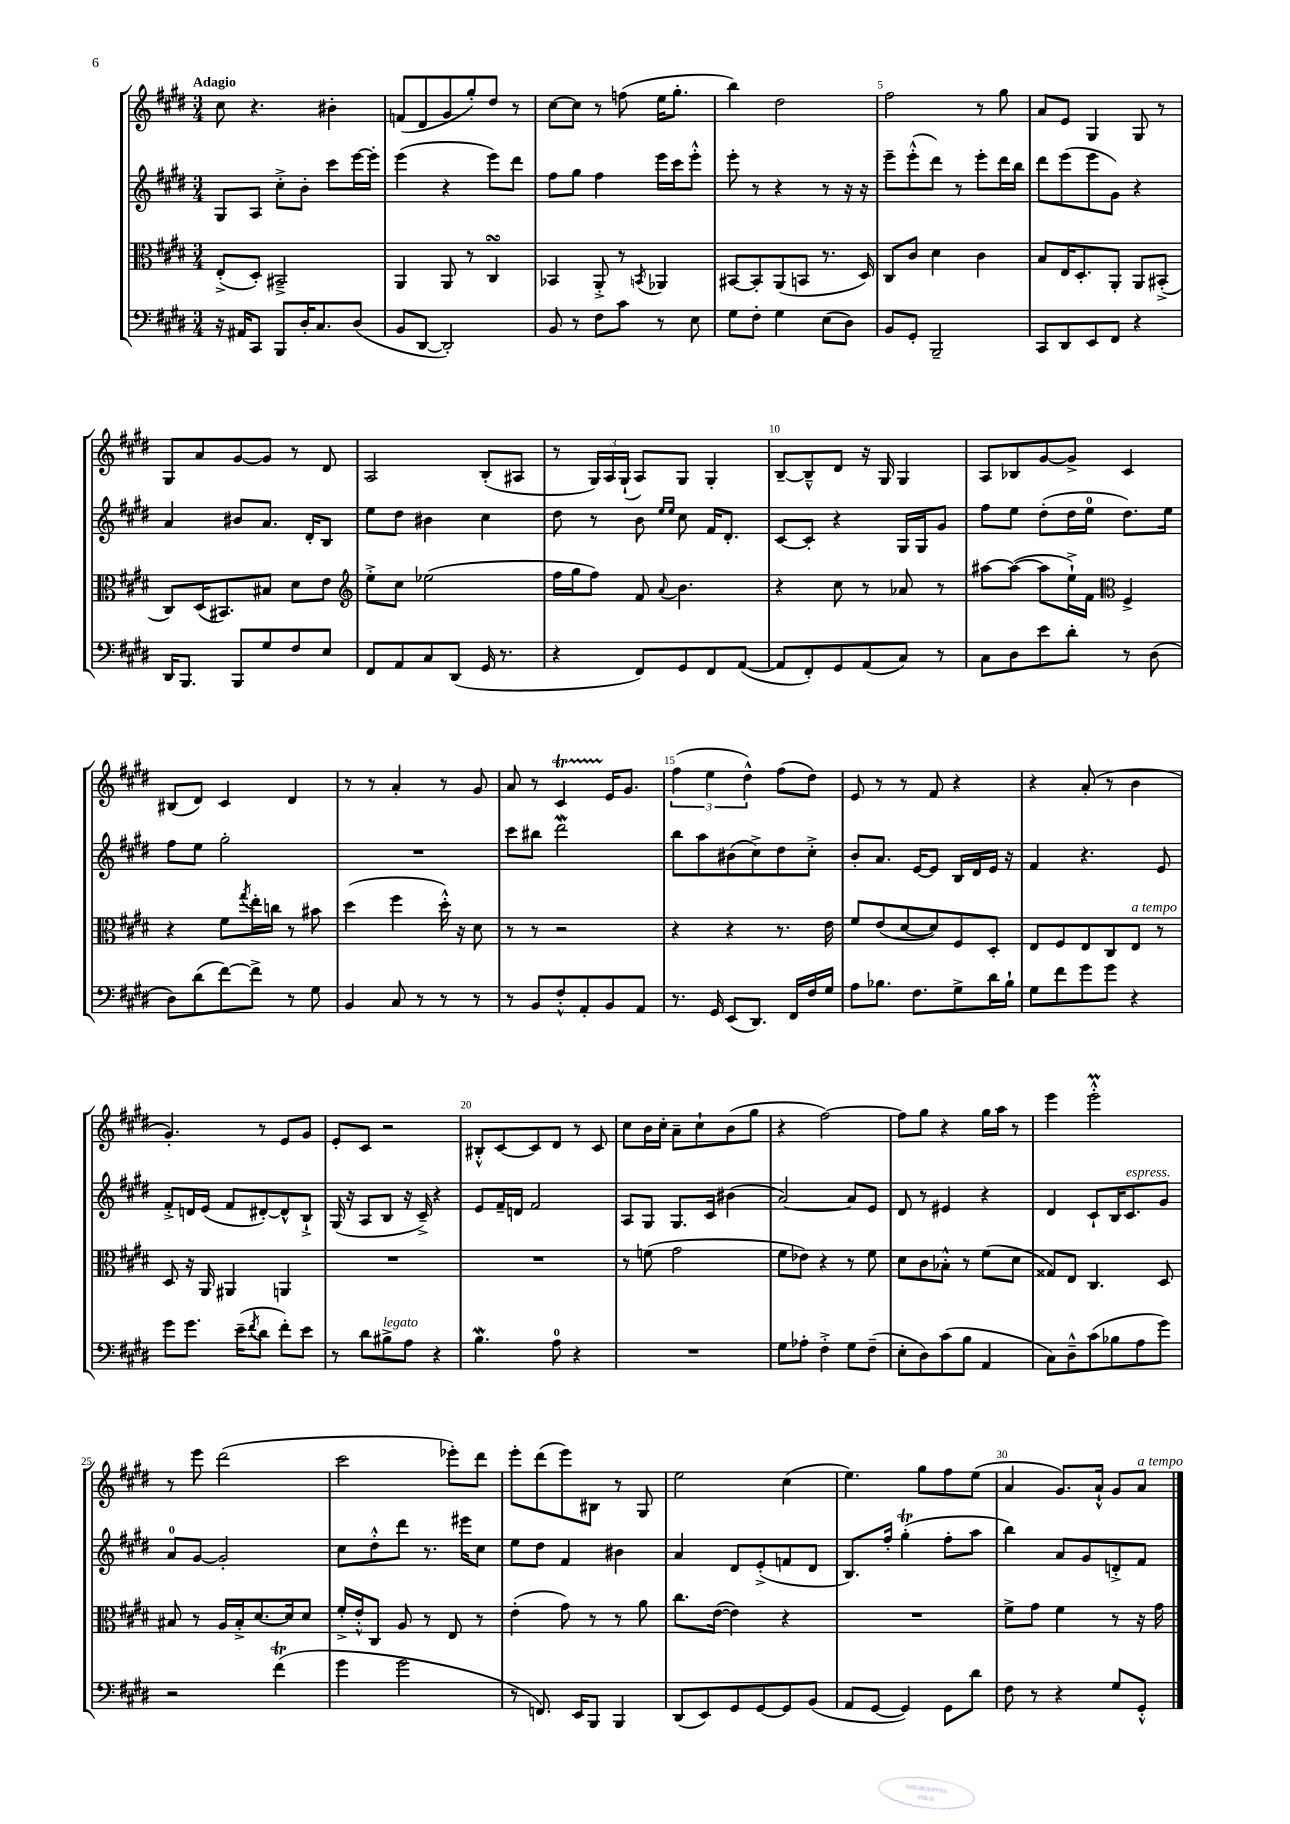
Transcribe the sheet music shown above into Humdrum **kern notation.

**kern	**kern	**kern	**kern
*staff4	*staff3	*staff2	*staff1
*clefF4	*clefC3	*clefG2	*clefG2
*k[f#c#g#d#]	*k[f#c#g#d#]	*k[f#c#g#d#]	*k[f#c#g#d#]
*M3/4	*M3/4	*M3/4	*M3/4
16r	(8E'^	8G#	8cc#
16AA#	.	.	.
8CC#	8D#')	8A	4.r
8BBB	2BB#~^	8cc#'^	.
16D#'	.	8b'	.
8.C#	.	.	.
.	.	8ccc#	4b#'
(8D#	.	[16eee	.
.	.	16eee']	.
=	=	=	=
8BB	4AA	(4eee	(8f
[8DD#	.	.	8d#
2DD#'])	8AA	4r	8g#
.	8r	.	8gg#')
.	4C#	8eee)	8dd#
.	.	8ddd#	8r
=	=	=	=
8BB	4BB-	8ff#	[8cc#
8r	.	8gg#	8cc#]
8F#	8AA'^	4ff#	8r
8c#	8r	.	(8ff
.	8qBB	.	.
8r	4AA-	16eee	16ee
.	.	16ccc#	8.gg#'
8E	.	8eee'^^	.
=	=	=	=
8G#	[8BB#	8eee'	4bb)
8F#'	8BB#']	8r	.
4G#	(8AA	4r	2dd#
.	8BB	.	.
(8E	8.r	8r	.
8D#)	.	16r	.
.	16D#)	16r	.
=	=	=	=
8BB	8C#	8eee~	2ff#
8GG#'	8c#	(8eee'^^	.
2BBB~	4d#	8ddd#)	.
.	.	8r	.
.	4c#	8eee'	8r
.	.	16ddd#	8gg#
.	.	16bb	.
=	=	=	=
8CC#	8B	8ddd#	8a
8DD#	16E	(8eee	8e
.	8.D#'	.	.
8EE	.	8eee	4G#
8FF#	8AA'	8g#)	.
4r	8AA	4r	8G#
.	(8BB#'^	.	8r
=	=	=	=
16DD#	8C#)	4a	8G#
8.BBB	.	.	.
.	(16D#	.	8a
.	8.BB#)	.	.
8BBB	.	8b#	[8g#
8G#	8B#	8.a	8g#]
8F#	8d#	.	8r
.	.	16d#'	.
8E	8e	8B	8d#
=	=	=	=
*	*clefG2	*	*
8FF#	8ee'^	8ee	2A
8AA	8cc#	8dd#	.
8C#	(2ee-	4b#	.
(8DD#	.	.	.
16GG#	.	4cc#	(8B'
8.r	.	.	.
.	.	.	8A#
=	=	=	=
4r	16ff#	8dd#	8r
.	16gg#	.	.
.	8ff#)	8r	24G#)
.	.	.	24A
.	.	.	(24G#`
8FF#)	8f#	8b	8A)
.	.	16qqee	.
.	8qqa	16qqee	.
8GG#	4.b	8cc#	8G#
8FF#	.	16f#	4G#'
.	.	8.d#'	.
([8AA	.	.	.
=	=	=	=
8AA]	4r	[8c#	[8B~
8FF#')	.	8c#']	8B~^^]
8GG#	8cc#	4r	8d#
(8AA	8r	.	16r
.	.	.	16G#
8C#)	8a-	16G#	4G#
.	.	16G#	.
8r	8r	8g#	.
=	=	=	=
8C#	[8aa#	8ff#	8A
8D#	(8aa#_	8ee	8B-
8e	8aa#]	(8dd#'	[8g#
8d#'	16ee`^)	16dd#	8g#^]
.	16f#	16ee	.
*	*clefC3	*	*
8r	4F#^	8.dd#)	4c#
(8D#	.	.	.
.	.	16ee	.
=	=	=	=
8D#)	4r	8ff#	(8B#
(8d#	.	8ee	8d#)
[8f#)	8f#	2gg#'	4c#
.	8qgg#	.	.
8f#^]	16ee'	.	.
.	16cc	.	.
8r	8r	.	4d#
8G#	8b#	.	.
=	=	=	=
4BB	(4dd#	2.r	8r
.	.	.	8r
8C#	4ff#	.	4a'
8r	.	.	.
8r	16dd#'^^)	.	8r
.	16r	.	.
8r	8d#	.	8g#
=	=	=	=
8r	8r	8ccc#	8a
8BB	8r	8bb#	8r
8F#'^^	2r	2ddd#	4c#
8AA'	.	.	.
8BB	.	.	16e
.	.	.	8.g#
8AA	.	.	.
=	=	=	=
8.r	4r	8bb	(6ff#
.	.	8aa	.
.	.	.	6ee
16GG#	.	.	.
(8EE	4r	(8b#	.
.	.	.	6dd#^^)
8.DD#)	.	8cc#^)	.
.	8.r	8dd#	(8ff#
16FF#	.	.	.
16F#	.	8cc#'^	8dd#)
16G#	16e	.	.
=	=	=	=
8A	8f#	8b'	8e
8.B-	(8e	8.a	8r
.	[8d#	.	8r
8.F#	.	[16e	.
.	8d#])	8e]	8f#
8G#^	8F#	16B	4r
.	.	16d#	.
16d#	8D#'	16e	.
16B-`	.	16r	.
=	=	=	=
8G#	8E	4f#	4r
8f#	8F#	.	.
8g#	8E	4.r	(8a'
8g#	8C#	.	8r
4r	8E	.	4b
.	8r	8e	.
=	=	=	=
8g#	8D#	8f#'^	4.g#')
8.g#	16r	16d	.
.	16AA	(16e	.
.	4AA#	8f#	.
(16e~	.	.	.
8qf#	.	.	.
8d#	.	[8d#')	8r
8f#')	4AA	8d#^^]	8e
8e	.	8B`^	8g#
=	=	=	=
8r	2.r	(16G#	8e'
.	.	16r	.
8d#	.	8A	8c#
8B#^	.	8B	2r
8A	.	16r	.
.	.	16c#~^)	.
4r	.	4r	.
=	=	=	=
4.B	2.r	8e	8B#'^^
.	.	16f#~	[8c#
.	.	16d	.
.	.	2f#	8c#]
8A	.	.	8d#
4r	.	.	8r
.	.	.	8c#
=	=	=	=
2.r	8r	8A	8cc#
.	(8f	8G#	16b
.	.	.	16cc#'
.	2g#	8.G#	8a~
.	.	.	8cc#`
.	.	16c#	.
.	.	(4b#	(8b
.	.	.	8gg#
=	=	=	=
8G#	8f#	[2a)	4r
8A-'	8e-)	.	.
4F#'^	4r	.	[2ff#)
8G#	8r	8a]	.
(8F#~	8f#	8e	.
=	=	=	=
8E'	8d#	8d#	8ff#]
8D#)	8c#	8r	8gg#
(8c#	8B-'^^	4e#	4r
8B	8r	.	.
4AA	(8f#	4r	16gg#
.	.	.	16aa
.	8d#	.	8r
=	=	=	=
8C#)	8G##)	4d#	4eee
8D#~^^	8E	.	.
(8c#	4.C#	8c#`	2eee'^^
8B-	.	16B	.
.	.	8.c#	.
8A	.	.	.
8g#)	8D#	8g#	.
=	=	=	=
2r	8B#	8a	8r
.	8r	[8g#	8eee
.	16A	2g#']	(2ddd#
.	16B#'^	.	.
.	[8.d#	.	.
(4f#	.	.	.
.	16d#]	.	.
.	8d#	.	.
=	=	=	=
4g#	16f#'^	8cc#	2ccc#
.	16e'^^	.	.
.	8C#	8dd#'^^	.
2g#	8A	8ddd#	.
.	8r	8.r	.
.	8E	.	8eee-')
.	.	16eee#	.
.	8r	8cc#	8ddd#
=	=	=	=
8r	(4e'	8ee	8eee'
8.FF)	.	8dd#	(8ddd#
.	8g#)	4f#	8eee)
16EE	.	.	.
8BBB	8r	.	8B#
4BBB	8r	4b#	8r
.	8a	.	8G#
=	=	=	=
(8DD#	8.cc#	4a	2ee
8EE)	.	.	.
.	([16e	.	.
8GG#	4e])	8d#	.
[8GG#	.	(8e'^	.
8GG#]	4r	8f	(4cc#
(8BB	.	8d#	.
=	=	=	=
8AA	2.r	8.B)	4.ee)
[8GG#	.	.	.
.	.	16ff#'	.
4GG#])	.	(4gg#'	.
.	.	.	8gg#
8GG#	.	8ff#'	8ff#
8d#	.	8aa	(8ee
=	=	=	=
8F#	8f#^	4bb)	4a
8r	8g#	.	.
4r	4f#	8a	8.g#)
.	.	8g#	.
.	.	.	16a`^^
8G#	8r	8d'^	8g#
8GG#'^^	16r	8f#	8a
.	16g#	.	.
==	==	==	==
*-	*-	*-	*-
